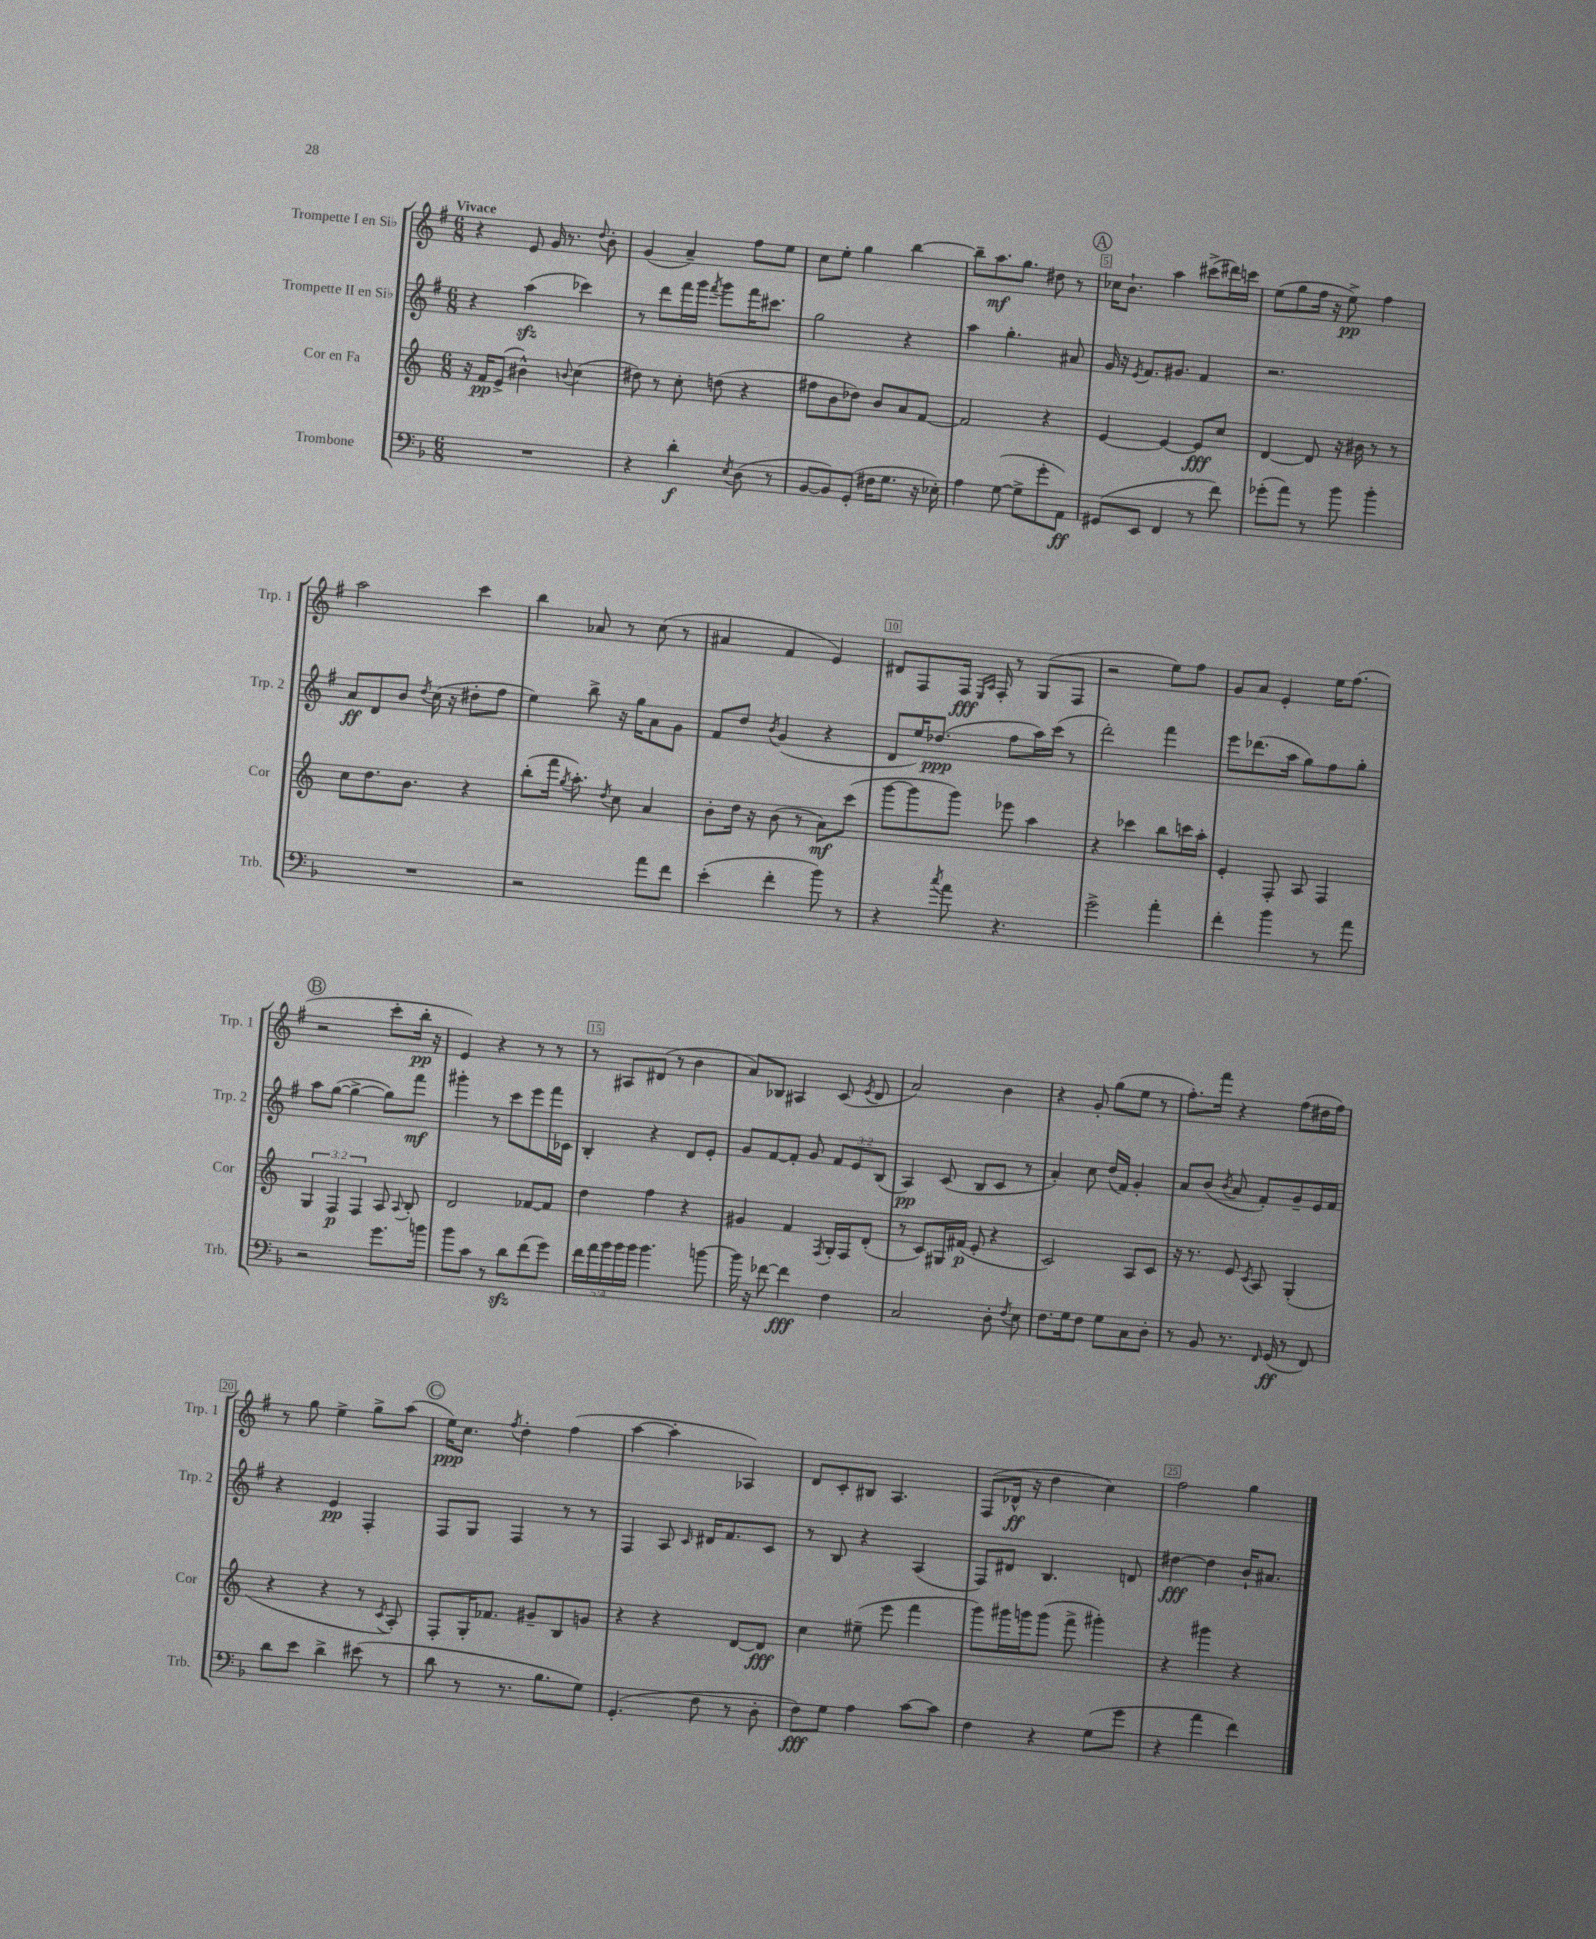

**kern	**kern	**kern	**kern
*staff4	*staff3	*staff2	*staff1
*clefF4	*clefG2	*clefG2	*clefG2
*k[b-]	*k[]	*k[f#]	*k[f#]
*M6/8	*M6/8	*M6/8	*M6/8
2.r	16r	4r	4r
.	16f	.	.
.	(8e^	.	.
.	4b#^^)	(4aa	8e
.	.	.	16g
.	.	.	8.r
.	8qqb	.	.
.	(4cc	4ccc-)	.
.	.	.	8qqdd
.	.	.	8b'
=	=	=	=
4r	8dd#)	8r	(4g
.	8r	8ddd	.
4d'	8cc'	16fff#	4a~)
.	.	16ggg	.
.	.	8qfff#	.
.	(8dd	8ggg	.
8qE	.	.	.
(8D	4r	16fff#	8ff#
.	.	8.ccc#	.
8r	.	.	8ee
=	=	=	=
[8BB-	8ff#	2gg	8cc
8BB-])	8b	.	8ee'
(8GG'	8dd-)	.	4gg
16F#	8b	.	.
8.G	.	.	.
.	8a	4r	[4bb
16r	[8f	.	.
16E-')	.	.	.
=	=	=	=
4A	2f]	4aa	8bb~]
.	.	.	8.aa
([8G	.	4.gg'	.
.	.	.	8.gg
8G^]	.	.	.
8g'	4r	.	8dd#
8AA)	.	8a#	8r
=	=	=	=
(8GG#	[4e	16g	16cc-
.	.	16r	8.b`
.	.	8qe	.
8EE	.	8.f#	.
4FF	4e_	.	4aa
.	.	8.g#	.
8r	8e]	4f#	(8ccc#^
8f)	8cc	.	16ddd#)
.	.	.	16ccc
=	=	=	=
(8g-'	[4d	2.r	(8ee
8a)	.	.	8gg
8r	8d]	.	16ff#
.	.	.	16r
8b-	16r	.	8ee^)
.	16b#	.	.
4b-'	8r	.	4ff#
.	8r	.	.
=	=	=	=
2.r	8cc	8a	2aa
.	8.dd	8d	.
.	.	8b	.
.	8.b	.	.
.	.	8qdd	.
.	.	(16cc	.
.	.	16r	.
.	4r	8dd#'	4ccc
.	.	8ff#	.
=	=	=	=
2r	(8bb'	4ee)	4bb
.	16fff	.	.
.	8qgg	.	.
.	8.aa')	.	.
.	.	8bb^	8a-
.	8qdd	.	.
.	8cc	16r	8r
.	.	16gg	.
8a	4a	8a	(8cc
8f	.	8g	8r
=	=	=	=
(4e'	8b'	8f#	4a#
.	16dd	8dd	.
.	16r	.	.
.	.	8qb	.
4f'	(8b	(4g	4f#
.	8r	.	.
8b-)	8a)	4r	4e)
8r	(8ccc	.	.
=	=	=	=
4r	[8ggg	8d	8d#
.	8ggg]	16ee)	8F#
.	.	(8.dd-	.
8qcc	.	.	.
8a	8ggg)	.	16F#
.	.	.	16qqE
.	.	.	16qqA
.	.	.	16F#'
4.r	8eee-	8ff#	8r
.	4aa	16aa)	(8G
.	.	(16ccc	.
.	.	8r	8F#
=	=	=	=
2g^	4r	2ddd')	2r
.	4ccc-	.	.
4a'	8bb	4fff#	8ee)
.	16ccc	.	8ff#
.	16aa'	.	.
=	=	=	=
4f'	4e'	8eee	8g
.	.	(8.ddd-	8a
4b-	8F'	.	4e'
.	.	16aa	.
.	8A	8gg)	.
8r	4F	8ff#	16ee
.	.	.	(8.ff#
8a	.	8gg'	.
=	=	=	=
2r	6G	8aa	2r
.	.	([8gg	.
.	6F	.	.
.	.	4gg^_	.
.	6F	.	.
8.g	8A	8gg])	8ccc'
.	8qqA	.	.
.	8B'	8fff#	16bb'
16b	.	.	16r
=	=	=	=
8b-	2d	4ggg#'	4e)
8c	.	.	.
8r	.	8r	4r
8d	.	8ccc	.
(8f	[8f-	8eee	8r
8g)	8f-]	16fff#	8r
.	.	16c-	.
=	=	=	=
20f	4dd	4B'	8r
20a	.	.	.
20b-	.	.	.
.	.	.	8A#
20b-	.	.	.
20b-	.	.	.
4.b-	4ff	4r	(8d#
.	.	.	8r
.	4r	8d	4b
[8b	.	8e'	.
=	=	=	=
16b]	4g#	8g	8a)
16r	.	.	.
[8f-	.	[8f#	8B-
4f-]	4f	8f#']	4A#
.	.	8g	.
.	8qF	.	.
4F	16G'	12f#	(8c
.	16F	.	.
.	.	12e	.
.	.	.	8qe
.	(8d'	.	8d
.	.	(12B	.
=	=	=	=
2C	8r	4A)	2a)
.	8c)	.	.
.	16G#	(8c	.
.	(16f#	.	.
.	8e'	8B	.
8D'	4r	8c	4b
8qF	.	.	.
8E	.	8r	.
=	=	=	=
8.F	2c)	4a')	4r
16G	.	.	.
8F	.	8cc	8g'
8G	.	(16dd	(8gg
.	.	16f#)	.
8C	8A	4g'	8ee
8D'	8c	.	8r
=	=	=	=
8r	16r	8a	8.ff#')
.	8.r	.	.
8BB-	.	(8b	.
.	.	.	16fff#
.	.	8qb	.
8.r	8e	8a	4r
.	8qc	.	.
.	8A	8f#')	.
16qqFF	.	.	.
(16GG	.	.	.
8r	(4G'	8g~	(8ff#
8FF)	.	16e	16dd#
.	.	16f#	16ff#)
=	=	=	=
8d	4r	4r	8r
8e	.	.	8gg
4d^	4r	4e	4ee^
(8e#	8r	4F#'	8gg^
.	8qc	.	.
8r	8A')	.	(8aa
=	=	=	=
8d	8F'	8F#	16ee)
.	.	.	8.cc
8r	16G'	8G	.
.	8.f-	.	.
.	.	.	8qff#
8.r	.	4F#	4dd'
.	8g#~	.	.
8.B-	.	.	.
.	8B	8r	(4ff#
8G)	8g	8r	.
=	=	=	=
(4.GG'	4r	4F#	[4aa
.	4r	8A	4aa']
.	.	16qqc	.
8F	.	16d#	.
.	.	8.f#	.
8r	[8d	.	4A-)
8D'	8d]	8c	.
=	=	=	=
8F)	4cc	8r	8d
8G	.	8B	8c'
4A	(8ee#~	4r	8B#
.	8eee	.	4.A
[8c	4fff	(4A	.
8c]	.	.	.
=	=	=	=
4F	8ggg)	8F#)	(8F#
.	16ggg#	8d#	16d-^^
.	16ggg	.	16r
4r	(8ggg	4.B	4dd
.	8fff^	.	.
(8G	4ggg#')	.	4cc)
8g	.	8d	.
=	=	=	=
4r	4r	[4dd#	2ff#
4a	4ggg#	4dd#]	.
4f)	4r	16b`	4gg
.	.	8.a#	.
==	==	==	==
*-	*-	*-	*-
